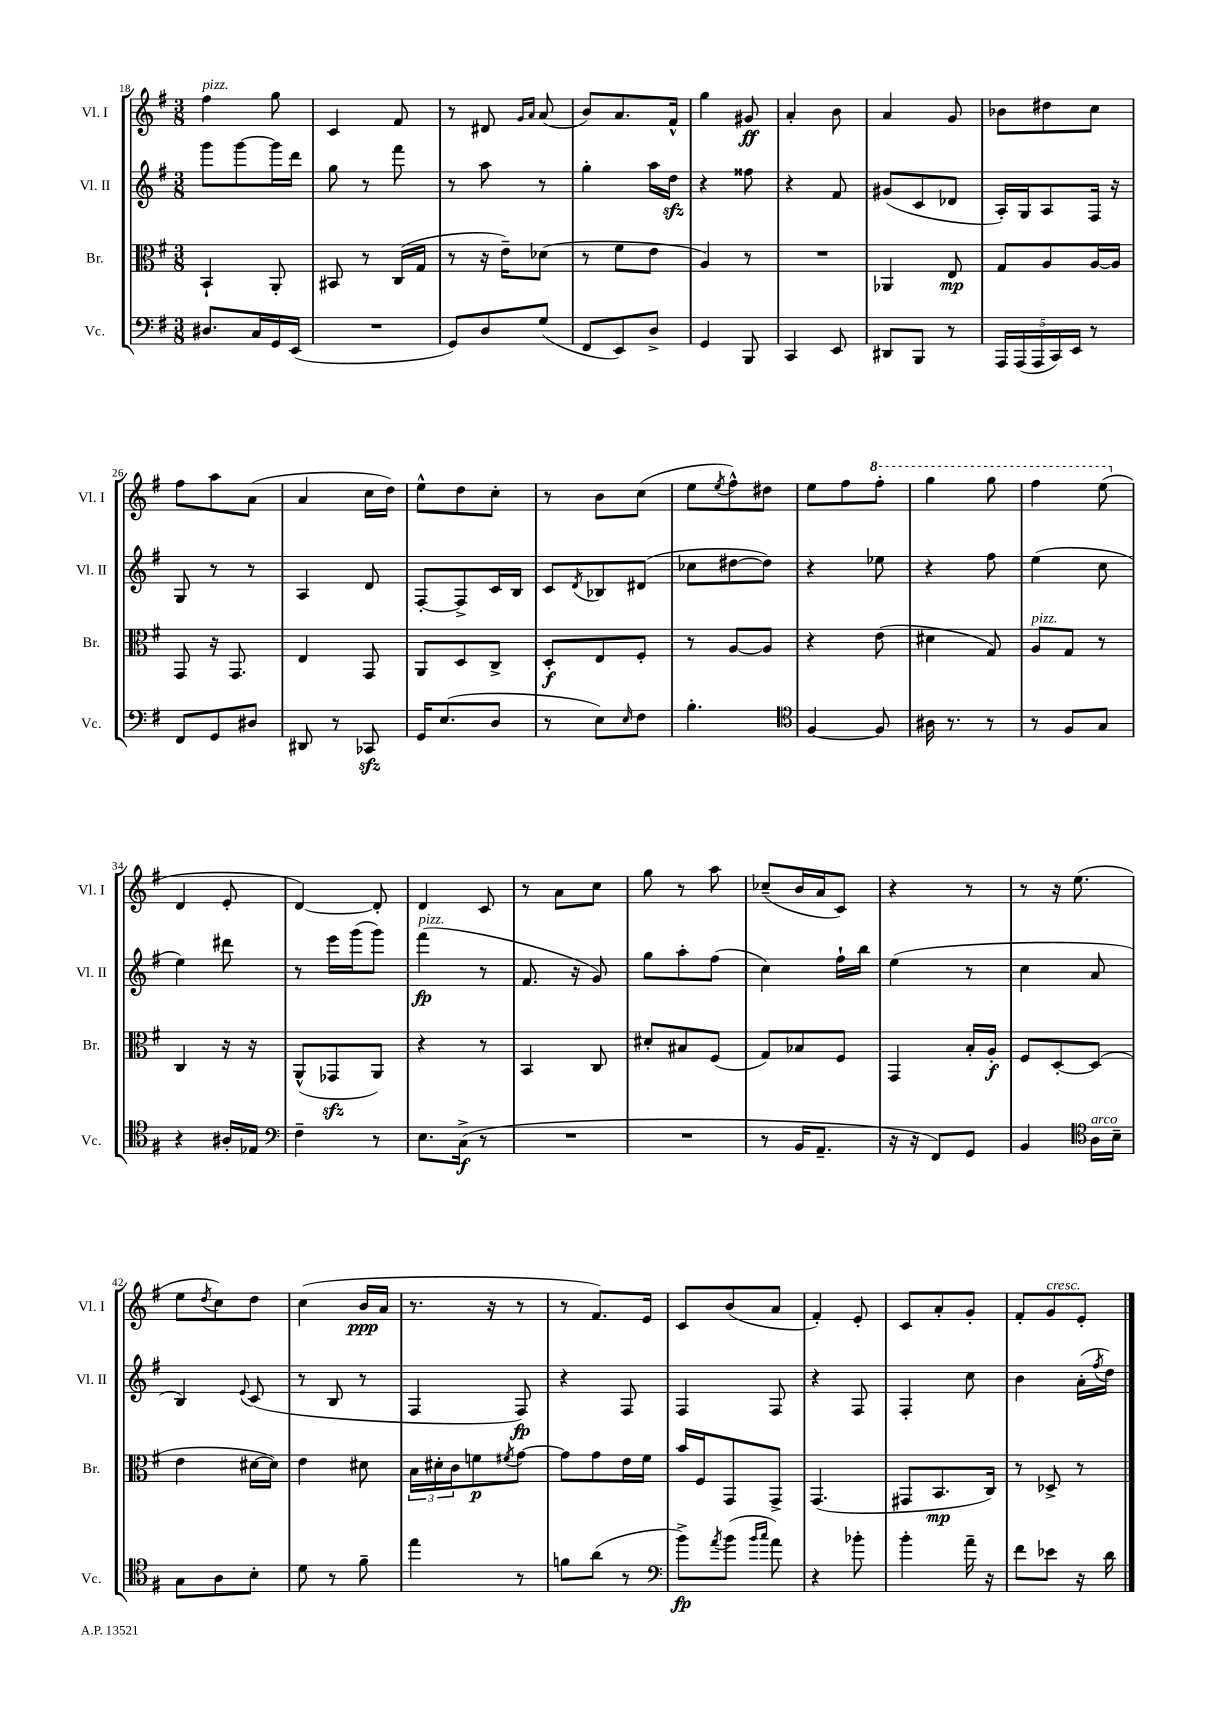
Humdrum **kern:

**kern	**dynam	**kern	**dynam	**kern	**dynam	**kern	**dynam
*part4	*part4	*part3	*part3	*part2	*part2	*part1	*part1
*staff4	*staff4	*staff3	*staff3	*staff2	*staff2	*staff1	*staff1
*I"Vc.	*	*I"Br.	*	*I"Vl. II	*	*I"Vl. I	*
*I'Vc.	*	*I'Br.	*	*I'Vl. II	*	*I'Vl. I	*
*clefF4	*	*clefC3	*	*clefG2	*	*clefG2	*
*k[f#]	*	*k[f#]	*	*k[f#]	*	*k[f#]	*
*M3/8	*	*M3/8	*	*M3/8	*	*M3/8	*
=18	=18	=18	=18	=18	=18	=18	=18
!	!	!	!	!	!	!LO:TX:a:i:t=pizz.	!
8.D#X/L	.	4BB`/	.	8ggg\L	.	4ff#\	.
.	.	.	.	[8ggg\	.	.	.
16C/L	.	.	.	.	.	.	.
16GG/	.	8AA'/	.	16ggg\L]	.	8gg\	.
(16EE/JJ	.	.	.	16ddd\JJ	.	.	.
=19	=19	=19	=19	=19	=19	=19	=19
4.r	.	8BB#X/	.	8gg\	.	4c/	.
.	.	8r	.	8r	.	.	.
.	.	(16C/LL	.	8fff#\	.	8f#/	.
.	.	16G/JJ	.	.	.	.	.
=20	=20	=20	=20	=20	=20	=20	=20
8GG/L)	.	8r	.	8r	.	8r	.
8D/	.	16r	.	8aa\	.	8d#X/	.
.	.	16e~\KL)	.	.	.	.	.
.	.	.	.	.	.	16qqg/LL	.
.	.	.	.	.	.	16qqa/JJ	.
(8G/J	.	(8d-X\J	.	8r	.	(8a/	.
=21	=21	=21	=21	=21	=21	=21	=21
8FF#/L	.	8r	.	4gg'\	.	8b/L)	.
8EE/)	.	8f#\L	.	.	.	8.a/	.
8D^/J	.	8e\J	.	16aa\LL	.	.	.
.	.	.	.	16ddzz\JJ	.	16f#^^/Jk	.
=22	=22	=22	=22	=22	=22	=22	=22
4GG/	.	4A/)	.	4r	.	4gg\	.
8BBB/	.	8r	.	8ff##X\	.	8g#X/	ff
=23	=23	=23	=23	=23	=23	=23	=23
4CC/	.	4.r	.	4r	.	4a'/	.
8EE/	.	.	.	8f#/	.	8b\	.
=24	=24	=24	=24	=24	=24	=24	=24
8DD#X/L	.	4AA-X/	.	(8g#X/L	.	4a/	.
8BBB/J	.	.	.	8c/	.	.	.
8r	.	8E/	mp	8d-X/J	.	8g/	.
=25	=25	=25	=25	=25	=25	=25	=25
20AAA/LL	.	8G/L	.	16A'/LL)	.	8b-X\L	.
(20AAA/	.	.	.	.	.	.	.
.	.	.	.	16G/J	.	.	.
20AAA/	.	.	.	.	.	.	.
.	.	8A/	.	8A/	.	8dd#X\	.
20CC/)	.	.	.	.	.	.	.
20EE/JJ	.	.	.	.	.	.	.
8r	.	[16A/L	.	16F#/Jk	.	8cc\J	.
.	.	16A/JJ]	.	16r	.	.	.
!!LO:LB:g=z
=26	=26	=26	=26	=26	=26	=26	=26
8FF#/L	.	8GG/	.	8G/	.	8ff#\L	.
8GG/	.	16r	.	8r	.	8aa\	.
.	.	8.GG/	.	.	.	.	.
8D#X/J	.	.	.	8r	.	(8a\J	.
=27	=27	=27	=27	=27	=27	=27	=27
8DD#X/	.	4E/	.	4A/	.	4a/	.
8r	.	.	.	.	.	.	.
8CC-Xzz/	.	8GG/	.	8d/	.	16cc\LL	.
.	.	.	.	.	.	16dd\JJ)	.
=28	=28	=28	=28	=28	=28	=28	=28
16GG/KL	.	8AA/L	.	[8F#'/L	.	8ee^^\L	.
(8.E/	.	.	.	.	.	.	.
.	.	8D/	.	8F#^/]	.	8dd\	.
8D/J	.	8C^/J	.	16c/L	.	8cc'\J	.
.	.	.	.	16B/JJ	.	.	.
=29	=29	=29	=29	=29	=29	=29	=29
8r	.	8D'/L	f	8c/L	.	8r	.
.	.	.	.	8qd/	.	.	.
8E\L)	.	8E/	.	8B-X/	.	8b\L	.
16qqE/	.	.	.	.	.	.	.
8F#\J	.	8F#'/J	.	(8d#X/J	.	(8cc\J	.
=30	=30	=30	=30	=30	=30	=30	=30
4.B'\	.	8r	.	8cc-X\L	.	8ee\L	.
.	.	.	.	.	.	8qee/	.
.	.	[8A/L	.	[8dd#X\	.	8ff#^^\)	.
.	.	8A/J]	.	8dd#\J])	.	8dd#X\J	.
=31	=31	=31	=31	=31	=31	=31	=31
*clefC4	*	*	*	*	*	*	*
[4F#/	.	4r	.	4r	.	8ee\L	.
.	.	.	.	.	.	8ff#\	.
*	*	*	*	*	*	*8va	*
8F#/]	.	(8e\	.	8ee-X\	.	8fff#'\J	.
=32	=32	=32	=32	=32	=32	=32	=32
16A#X\	.	4d#X\	.	4r	.	4ggg\	.
8.r	.	.	.	.	.	.	.
8r	.	8G/)	.	8ff#\	.	8ggg\	.
=33	=33	=33	=33	=33	=33	=33	=33
!	!	!LO:TX:a:i:t=pizz.	!	!	!	!	!
8r	.	8A/L	.	(4ee\	.	4fff#\	.
8F#/L	.	8G/J	.	.	.	.	.
8G/J	.	8r	.	8cc\	.	(8eee\	.
!!LO:LB:g=z
=34	=34	=34	=34	=34	=34	=34	=34
*	*	*	*	*	*	*X8va	*
4r	.	4C/	.	4ee\)	.	4d/	.
16A#X'/LL	.	16r	.	8ddd#X\	.	8e'/	.
16E-X/JJ	.	16r	.	.	.	.	.
=35	=35	=35	=35	=35	=35	=35	=35
*clefF4	*	*	*	*	*	*	*
4F#~\	.	(8AA^^/L	.	8r	.	[4d/)	.
.	.	8GG-Xzz/	.	16eee\LL	.	.	.
.	.	.	.	(16ggg\J	.	.	.
8r	.	8AA/J)	.	8ggg\J)	.	8d'/]	.
=36	=36	=36	=36	=36	=36	=36	=36
!	!	!	!	!LO:TX:a:i:t=pizz.	!	!	!
8.E\L	.	4r	.	(4fff#\	fp	4d/	.
(16C^\Jk	f	.	.	.	.	.	.
8r	.	8r	.	8r	.	8c/	.
=37	=37	=37	=37	=37	=37	=37	=37
4.r	.	4BB/	.	8.f#/	.	8r	.
.	.	.	.	.	.	8a\L	.
.	.	.	.	16r	.	.	.
.	.	8C/	.	8g/)	.	8cc\J	.
=38	=38	=38	=38	=38	=38	=38	=38
4.r	.	8d#X'/L	.	8gg\L	.	8gg\	.
.	.	8B#X/	.	8aa'\	.	8r	.
.	.	(8F#/J	.	(8ff#\J	.	8aa\	.
=39	=39	=39	=39	=39	=39	=39	=39
8r	.	8G/L)	.	4cc\)	.	(8cc-X~/L	.
16BB/KL	.	8B-X/	.	.	.	16b/L	.
8.AA~/J	.	.	.	.	.	16a/J	.
.	.	8F#/J	.	16ff#`\LL	.	8c/J)	.
.	.	.	.	16bb\JJ	.	.	.
=40	=40	=40	=40	=40	=40	=40	=40
16r	.	4GG/	.	(4ee\	.	4r	.
16r	.	.	.	.	.	.	.
8FF#/L)	.	.	.	.	.	.	.
8GG/J	.	16B'/LL	.	8r	.	8r	.
.	.	16A'/JJ	f	.	.	.	.
=41	=41	=41	=41	=41	=41	=41	=41
4BB/	.	8F#/L	.	4cc\	.	8r	.
.	.	[8D'/	.	.	.	16r	.
.	.	.	.	.	.	(8.ee\	.
*clefC4	*	*	*	*	*	*	*
!LO:TX:a:i:t=arco	!	!	!	!	!	!	!
16A\LL	.	(8D/J]	.	8a/	.	.	.
16B~\JJ	.	.	.	.	.	.	.
!!LO:LB:g=z
=42	=42	=42	=42	=42	=42	=42	=42
8G\L	.	4e\	.	4B/)	.	8ee\L	.
.	.	.	.	.	.	8qdd/	.
8A\	.	.	.	.	.	8cc\)	.
.	.	.	.	8qqe/	.	.	.
8B'\J	.	[16d#X\LL	.	(8c/	.	8dd\J	.
.	.	16d#\JJ])	.	.	.	.	.
=43	=43	=43	=43	=43	=43	=43	=43
8d\	.	4e\	.	8r	.	(4cc\	.
8r	.	.	.	8B/	.	.	.
8f#~\	.	8d#X\	.	8r	.	16b/LL	ppp
.	.	.	.	.	.	16a/JJ	.
=44	=44	=44	=44	=44	=44	=44	=44
4ee\	.	24B\LL	.	4F#/	.	8.r	.
.	.	24d#X'\	.	.	.	.	.
.	.	24c\J	.	.	.	.	.
.	.	8fn\	p	.	.	.	.
.	.	.	.	.	.	16r	.
.	.	8qf#X/	.	.	.	.	.
8r	.	[8g\J	.	8F#/)	fp	8r	.
=45	=45	=45	=45	=45	=45	=45	=45
8fn\L	.	8g\L]	.	4r	.	8r	.
(8a\J	.	8g\	.	.	.	8.f#/L)	.
8r	.	16e\L	.	8F#/	.	.	.
.	.	16f#\JJ	.	.	.	16e/Jk	.
=46	=46	=46	=46	=46	=46	=46	=46
*clefF4	*	*	*	*	*	*	*
8b^\L)	fp	16b/LL	.	4F#/	.	8c/L	.
.	.	16F#/J	.	.	.	.	.
8qa/	.	.	.	.	.	.	.
(8b\J	.	8GG/	.	.	.	(8b/	.
16qqb/LL	.	.	.	.	.	.	.
16qqcc/JJ	.	.	.	.	.	.	.
8a\)	.	8GG^/J	.	8F#/	.	8a/J	.
=47	=47	=47	=47	=47	=47	=47	=47
4r	.	(4.GG/	.	4r	.	4f#'/)	.
8b-X'\	.	.	.	8F#/	.	8e'/	.
=48	=48	=48	=48	=48	=48	=48	=48
4b'\	.	8GG#X/L	.	4F#'/	.	8c/L	.
.	.	8.BB/	mp	.	.	8a'/	.
16a~\	.	.	.	8cc\	.	8g'/J	.
16r	.	16C/Jk)	.	.	.	.	.
=49	=49	=49	=49	=49	=49	=49	=49
8f#\L	.	8r	.	4b\	.	8f#'/L	.
!	!	!	!	!	!	!LO:TX:a:i:t=cresc.	!
8e-X\J	.	8D-X^/	.	.	.	8g/	.
16r	.	8r	.	(16a'\LL	.	8e'/J	.
.	.	.	.	8qff#/	.	.	.
16d\	.	.	.	16dd\JJ)	.	.	.
==	==	==	==	==	==	==	==
*-	*-	*-	*-	*-	*-	*-	*-
